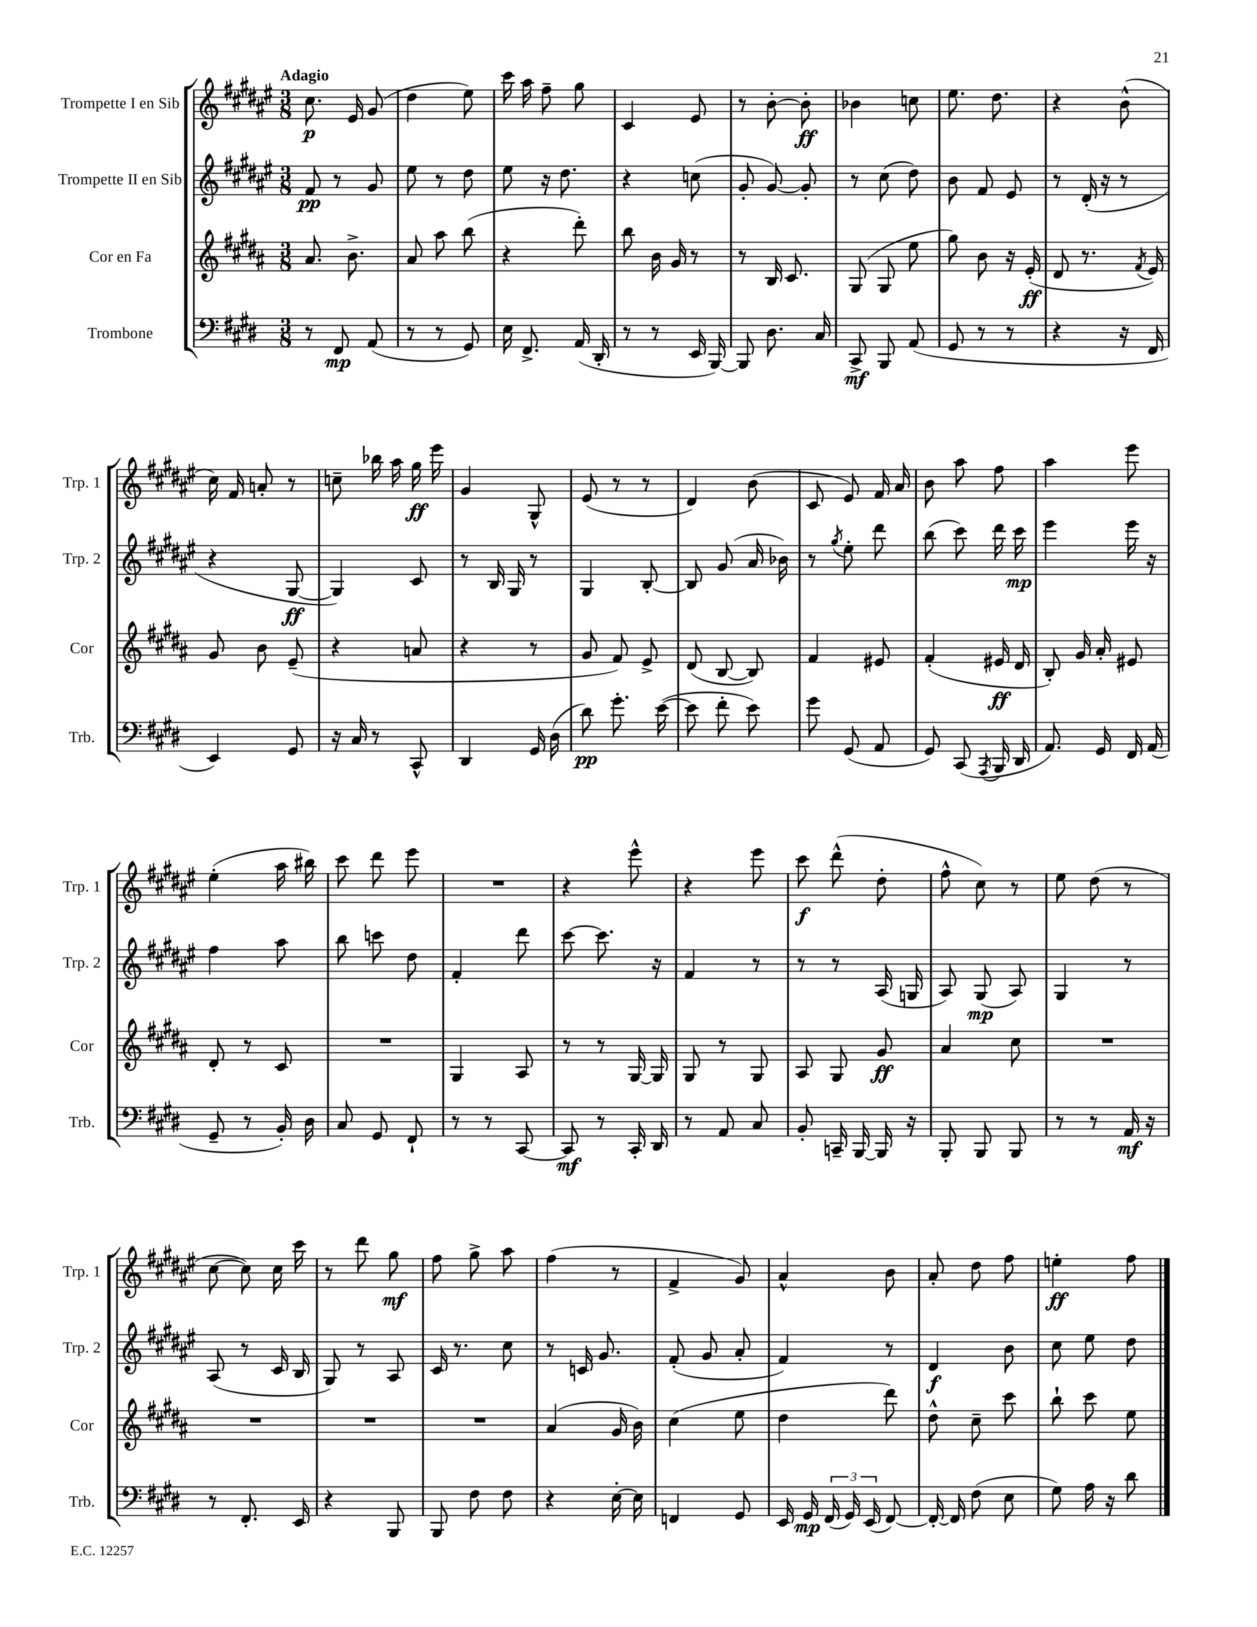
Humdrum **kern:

**kern	**kern	**kern	**kern
*staff4	*staff3	*staff2	*staff1
*clefF4	*clefG2	*clefG2	*clefG2
*k[f#c#g#d#]	*k[f#c#g#d#a#]	*k[f#c#g#d#a#e#]	*k[f#c#g#d#a#e#]
*M3/8	*M3/8	*M3/8	*M3/8
8r	8.a#	8f#	8.cc#
8FF#	.	8r	.
.	8.b^	.	16e#
(8AA	.	8g#	(8g#
=	=	=	=
8r	8a#	8ee#	4dd#
8r	8aa#	8r	.
8GG#)	(8bb	8dd#	8ee#)
=	=	=	=
16E	4r	8ee#	16ccc#
8.FF#^	.	.	16aa#
.	.	16r	8ff#~
.	.	8.dd#	.
(16AA	8ddd#')	.	8gg#
16DD#'	.	.	.
=	=	=	=
8r	8bb	4r	4c#
8r	16b	.	.
.	16g#	.	.
16EE	8r	(8cc	8e#
[16BBB)	.	.	.
=	=	=	=
8BBB]	8r	8g#'	8r
8.D#	16B	[8g#)	[8b'
.	8.c#	.	.
.	.	8g#']	8b']
16C#	.	.	.
=	=	=	=
8CC#^	(8G#	8r	4b-
8BBB	8G#	(8cc#	.
(8AA	8ee	8dd#)	8cc
=	=	=	=
8GG#	8gg#)	8b	8.ee#
8r	8b	8f#	.
.	.	.	8.dd#
8r	16r	8e#	.
.	(16e'	.	.
=	=	=	=
4r	8d#	8r	4r
.	8.r	(16d#'	.
.	.	16r	.
16r	.	8r	(8b^^
.	8qf#	.	.
16FF#	16e)	.	.
=	=	=	=
4EE)	8g#	4r	16cc#)
.	.	.	16f#
.	8b	.	8a'
8GG#	(8e~	[8G#	8r
=	=	=	=
16r	4r	4G#])	8cc~
16C#	.	.	.
8r	.	.	16bb-
.	.	.	16aa#
8CC#^^	8a	8c#	16gg#
.	.	.	16eee#
=	=	=	=
4DD#	4r	8r	4g#
.	.	16B	.
.	.	16G#	.
16GG#	8r	8r	8G#^^
(16D#	.	.	.
=	=	=	=
8d#)	8g#	4G#	(8e#
8.g#'	8f#)	.	8r
.	8e^	[8B'	8r
([16e	.	.	.
=	=	=	=
8e]	(8d#	8B]	4d#)
8f#'	[8B	(8g#	.
8e)	8B])	16a#	(8b
.	.	16b-)	.
=	=	=	=
8g#	4f#	8r	8c#
.	.	8qgg#	.
(8GG#	.	8ee#'	8e#)
8AA	8e#	8ddd#	16f#
.	.	.	16a#
=	=	=	=
8GG#)	(4f#'	(8bb	8b
(8CC#	.	8ccc#)	8aa#
8qAAA	.	.	.
16BBB	16e#	16ddd#	8ff#
16DD#	16d#	16ccc#	.
=	=	=	=
8.AA)	8B')	4eee#	4aa#
.	16g#	.	.
16GG#	16a#'	.	.
16FF#	8e#	16eee#	8eee#
(16AA	.	16r	.
=	=	=	=
8GG#~	8d#'	4ff#	(4ee#'
8r	8r	.	.
16BB')	8c#	8aa#	16aa#
16D#	.	.	16bb#)
=	=	=	=
8C#	4.r	8bb	8ccc#
8GG#	.	8ccc	8ddd#
8FF#`	.	8dd#	8eee#
=	=	=	=
8r	4G#	4f#'	4.r
8r	.	.	.
[8CC#	8A#	8ddd#	.
=	=	=	=
8CC#]	8r	[8ccc#	4r
8r	8r	8.ccc#]	.
16CC#'	[16G#	.	8eee#^^
16DD#	16G#]	16r	.
=	=	=	=
8r	8G#	4f#	4r
8AA	8r	.	.
8C#	8G#	8r	8eee#
=	=	=	=
8BB'	8A#	8r	8ccc#
16CC~	8G#	8r	(8ddd#^^
[16BBB	.	.	.
16BBB]	8g#	(16A#	8dd#'
16r	.	16G	.
=	=	=	=
8BBB'	4a#	8A#)	8ff#^^
8BBB	.	(8G#	8cc#)
8BBB	8cc#	8A#)	8r
=	=	=	=
8r	4.r	4G#	8ee#
8r	.	.	(8dd#
16AA	.	8r	8r
16r	.	.	.
=	=	=	=
8r	4.r	(8A#	[8cc#
8.FF#'	.	8r	8cc#])
.	.	16c#	16cc#
16EE	.	16B	16ccc#
=	=	=	=
4r	4.r	8G#)	8r
.	.	8r	8ddd#
8BBB	.	8A#	8gg#
=	=	=	=
8BBB	4.r	16c#	8ff#
.	.	8.r	.
8F#	.	.	8gg#^
8F#	.	8cc#	8aa#
=	=	=	=
4r	(4a#	8r	(4ff#
.	.	16c	.
.	.	8.g#	.
[16E'	16g#	.	8r
16E]	16b)	.	.
=	=	=	=
4FF	(4cc#	(8f#'	4f#^
.	.	8g#	.
8GG#	8ee	8a#'	8g#)
=	=	=	=
16EE	4dd#	4f#)	4a#^^
16GG#	.	.	.
(24FF#	.	.	.
24GG#)	.	.	.
(24EE	.	.	.
[8FF#)	8ddd#)	8r	8b
=	=	=	=
16FF#'_	8dd#^^	4d#	8a#'
16FF#]	.	.	.
(8F#	8cc#~	.	8dd#
8E	8ccc#	8b	8ff#
=	=	=	=
8G#)	8bb`	8cc#	4ee'
16A	8ccc#	8ee#	.
16r	.	.	.
8d#	8ee	8dd#	8ff#
==	==	==	==
*-	*-	*-	*-
